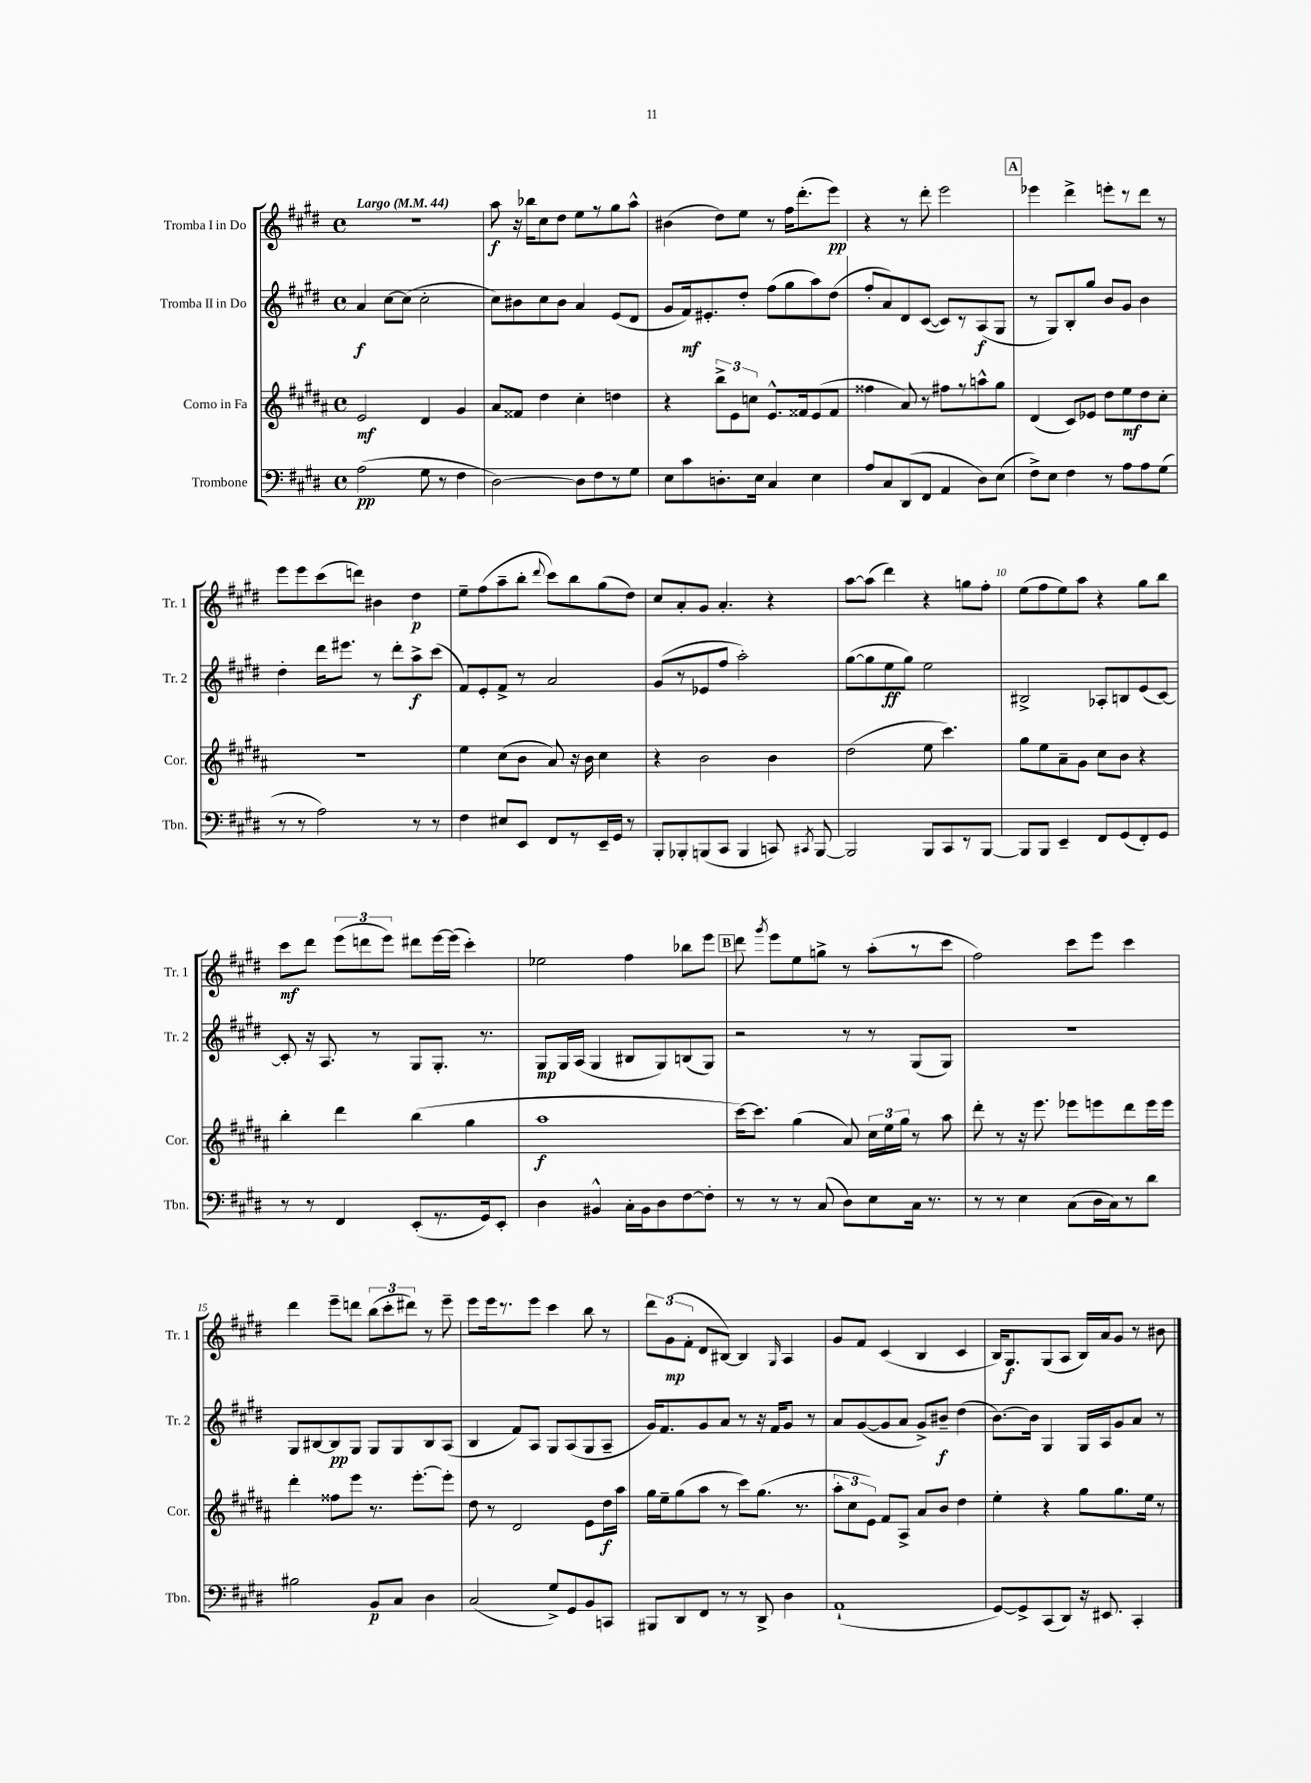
<<
\new StaffGroup <<
\new Staff = "s0" \with { instrumentName = "Tromba I in Do" shortInstrumentName = "Tr. 1" } {
    \clef treble \key e \major \defaultTimeSignature \time 4/4 \tempo "Largo" 4 = 44
    \autoBeamOff R1 |
    a''8\f r16 bes''16[ cis''8 dis''8] e''8[ r8 gis''8 a''8]-^ |
    bis'4( dis''8[) e''8] r8 fis''16[ dis'''8.-.( e'''8]\pp) |
    r4 r8 dis'''8-. e'''2 |
    \mark \markup { \box "A" } ees'''4 dis'''4-> e'''8[-. r8 dis'''8] r8 |
    e'''8[ e'''8 cis'''8( d'''8]) bis'4 dis''4\p |
    e''8[-- fis''8( a''8-- b''8]-. \appoggiatura { dis'''8 } cis'''8[) b''8 gis''8( dis''8]) |
    cis''8[ a'8-. gis'8] a'4.-. r4 |
    a''8[~ a''8]( dis'''4) r4 g''8[ fis''8]-. |
    e''8[( fis''8 e''8) a''8] r4 gis''8[ b''8] |
    cis'''8[\mf dis'''8] \tuplet 3/2 { e'''8[( d'''8 e'''8]) } dis'''8[ e'''16~ e'''16]( cis'''4-.) |
    ees''2 fis''4 bes''8[ e'''8] |
    \mark \markup { \box "B" } dis'''8 \acciaccatura { gis'''8 } e'''8[ e''8 g''8]-> r8 a''8[-.( r8 cis'''8] |
    fis''2) cis'''8[ e'''8] cis'''4 |
    dis'''4 e'''8[-- d'''8] \tuplet 3/2 { b''8[( cis'''8-. dis'''8]) } r8 e'''8-- |
    e'''8[ e'''16 r8. e'''8] cis'''4 b''8 r8 |
    \tuplet 3/2 { dis'''8[ gis'8\mp( fis'8]-. } dis'8[ bis8]~) bis4 \grace { gis16 } a4 |
    gis'8[ fis'8] cis'4( b4 cis'4 |
    b16[) gis8.\f gis8( a8] b16[) a'16 gis'8] r8 bis'8 \bar "|." |
}
\new Staff = "s1" \with { instrumentName = "Tromba II in Do" shortInstrumentName = "Tr. 2" } {
    \clef treble \key e \major \defaultTimeSignature \time 4/4
    \autoBeamOff a'4\f cis''8[~ cis''8]( cis''2-. |
    cis''8[) bis'8 cis''8 bis'8] a'4 e'8[( dis'8] |
    gis'8[ fis'16\mf) eis'8.-. dis''8]-. fis''8[( gis''8 a''8) dis''8]( |
    fis''8[-. a'8) dis'8 cis'8]~( cis'8[) r8 a8\f( gis8] |
    \mark \markup { \box "A" } r8 gis8[) b8-. gis''8] b'8[ gis'8] b'4 |
    dis''4-. dis'''16[ eis'''8.] r8 dis'''8[-. a''8->\f cis'''8]( |
    fis'8[) e'8-. fis'8]-> r8 a'2 |
    gis'8[( r8 ees'8 fis''8] a''2-.) |
    gis''8[~( gis''8 e''8\ff gis''8]) e''2 |
    bis2-> aes8[-. b8 e'8( cis'8]~) |
    cis'8-. r16 a8. r8 gis8[ gis8.]-. r8. |
    gis8[\mp gis16 a16]( gis4 bis8[ gis8) b8( gis8]) |
    \mark \markup { \box "B" } r2 r8 r8 gis8[( gis8]) |
    R1 |
    gis8[ bis8~ bis8\pp gis8] gis8[ gis8 bis8 a8]( |
    b4 fis'8[) a8] gis8[ a8( gis8 a8]-- |
    gis'16[) fis'8. gis'8 a'8] r8 r16 fis'16[ gis'8] r8 |
    a'8[ gis'8~( gis'8 a'8] gis'8[->) bis'8]--\f dis''4( |
    b'8.[~) b'16] gis4 gis16[ a16 gis'8 a'8] r8 \bar "|." |
}
\new Staff = "s2" \with { instrumentName = "Corno in Fa" shortInstrumentName = "Cor." } {
    \clef treble \key b \major \defaultTimeSignature \time 4/4
    \autoBeamOff e'2\mf dis'4 gis'4 |
    ais'8[ fisis'8] dis''4 cis''4-. d''4 |
    r4 \tuplet 3/2 { b''8[-> e'8 c''8] } e'8.[-^ fisis'16 e'8( fisis'8] |
    fisis''4 ais'8) r8 fis''8[ r8 a''8-^ gis''8] |
    \mark \markup { \box "A" } dis'4( cis'8[) ees'8] dis''8[ e''8\mf dis''8 cis''8]-. |
    R1 |
    e''4 cis''8[( b'8] ais'8) r16 b'16 cis''4 |
    r4 b'2 b'4 |
    dis''2( e''8 cis'''4.) |
    gis''8[ e''8 ais'8-- gis'8] cis''8[ b'8] r4 |
    b''4-. dis'''4 b''4( gis''4 |
    ais''1\f |
    \mark \markup { \box "B" } cis'''16[~) cis'''8.] gis''4( ais'8) \tuplet 3/2 { cis''16[ e''16 gis''16] } r8 ais''8 |
    dis'''8-. r8 r16 e'''8. ees'''8[ e'''8 dis'''8 e'''16 e'''16] |
    dis'''4-. fisis''8[ e'''8] r8. e'''8.[~-. e'''8]-. |
    dis''8 r8 dis'2 e'8[ dis''16\f ais''16] |
    gis''16[ e''16-- gis''8( ais''8] r8 cis'''8[) gis''8.]( r8. |
    \tuplet 3/2 { ais''8[-. cis''8 e'8]) } fis'8[ ais8]-> ais'8[ b'8] dis''4 |
    e''4-. r4 gis''8[ gis''8. e''16] r8 \bar "|." |
}
\new Staff = "s3" \with { instrumentName = "Trombone" shortInstrumentName = "Tbn." } {
    \clef bass \key e \major \defaultTimeSignature \time 4/4
    \autoBeamOff a2\pp( gis8 r8 fis4 |
    dis2~) dis8[ fis8 r8 gis8] |
    e8[ cis'8 d8.-. e16] cis4 e4 |
    a8[ cis8 dis,8( fis,8] a,4 dis8[) e8]( |
    \mark \markup { \box "A" } fis8[->) e8] fis4 r8 a8[ a8 gis8]( |
    r8 r8 a2) r8 r8 |
    fis4 eis8[ e,8] fis,8[ r8 e,16-- gis,16] r8 |
    b,,8[-. bes,,8-. b,,8( cis,8] b,,4 c,8) \acciaccatura { cis,8 } b,,8~ |
    b,,2 b,,8[ cis,8 r8 b,,8]~ |
    b,,8[ b,,8] e,4-- fis,8[ gis,8( fis,8-.) gis,8] |
    r8 r8 fis,4 e,8[-.( r8. gis,16) e,8]-. |
    dis4 bis,4-^ cis16[-. bis,16 dis8 fis8~ fis8]-. |
    \mark \markup { \box "B" } r8 r8 r8 cis8( dis8[) e8 cis16] r8. |
    r8 r8 e4 cis8[( dis16 cis16) r8 dis'8] |
    bis2 b,8[\p cis8] dis4 |
    cis2( gis8[->) gis,8 b,8 c,8] |
    bis,,8[ dis,8 fis,8] r8 r8 dis,8-> dis4 |
    a,1-!( |
    gis,8[~) gis,8-> cis,8( dis,8]) r16 eis,8. cis,4-. \bar "|." |
}
>>
>>
\layout { \context { \Score \override BarNumber.break-visibility = ##(#f #t #t) barNumberVisibility = #(every-nth-bar-number-visible 5) } }
